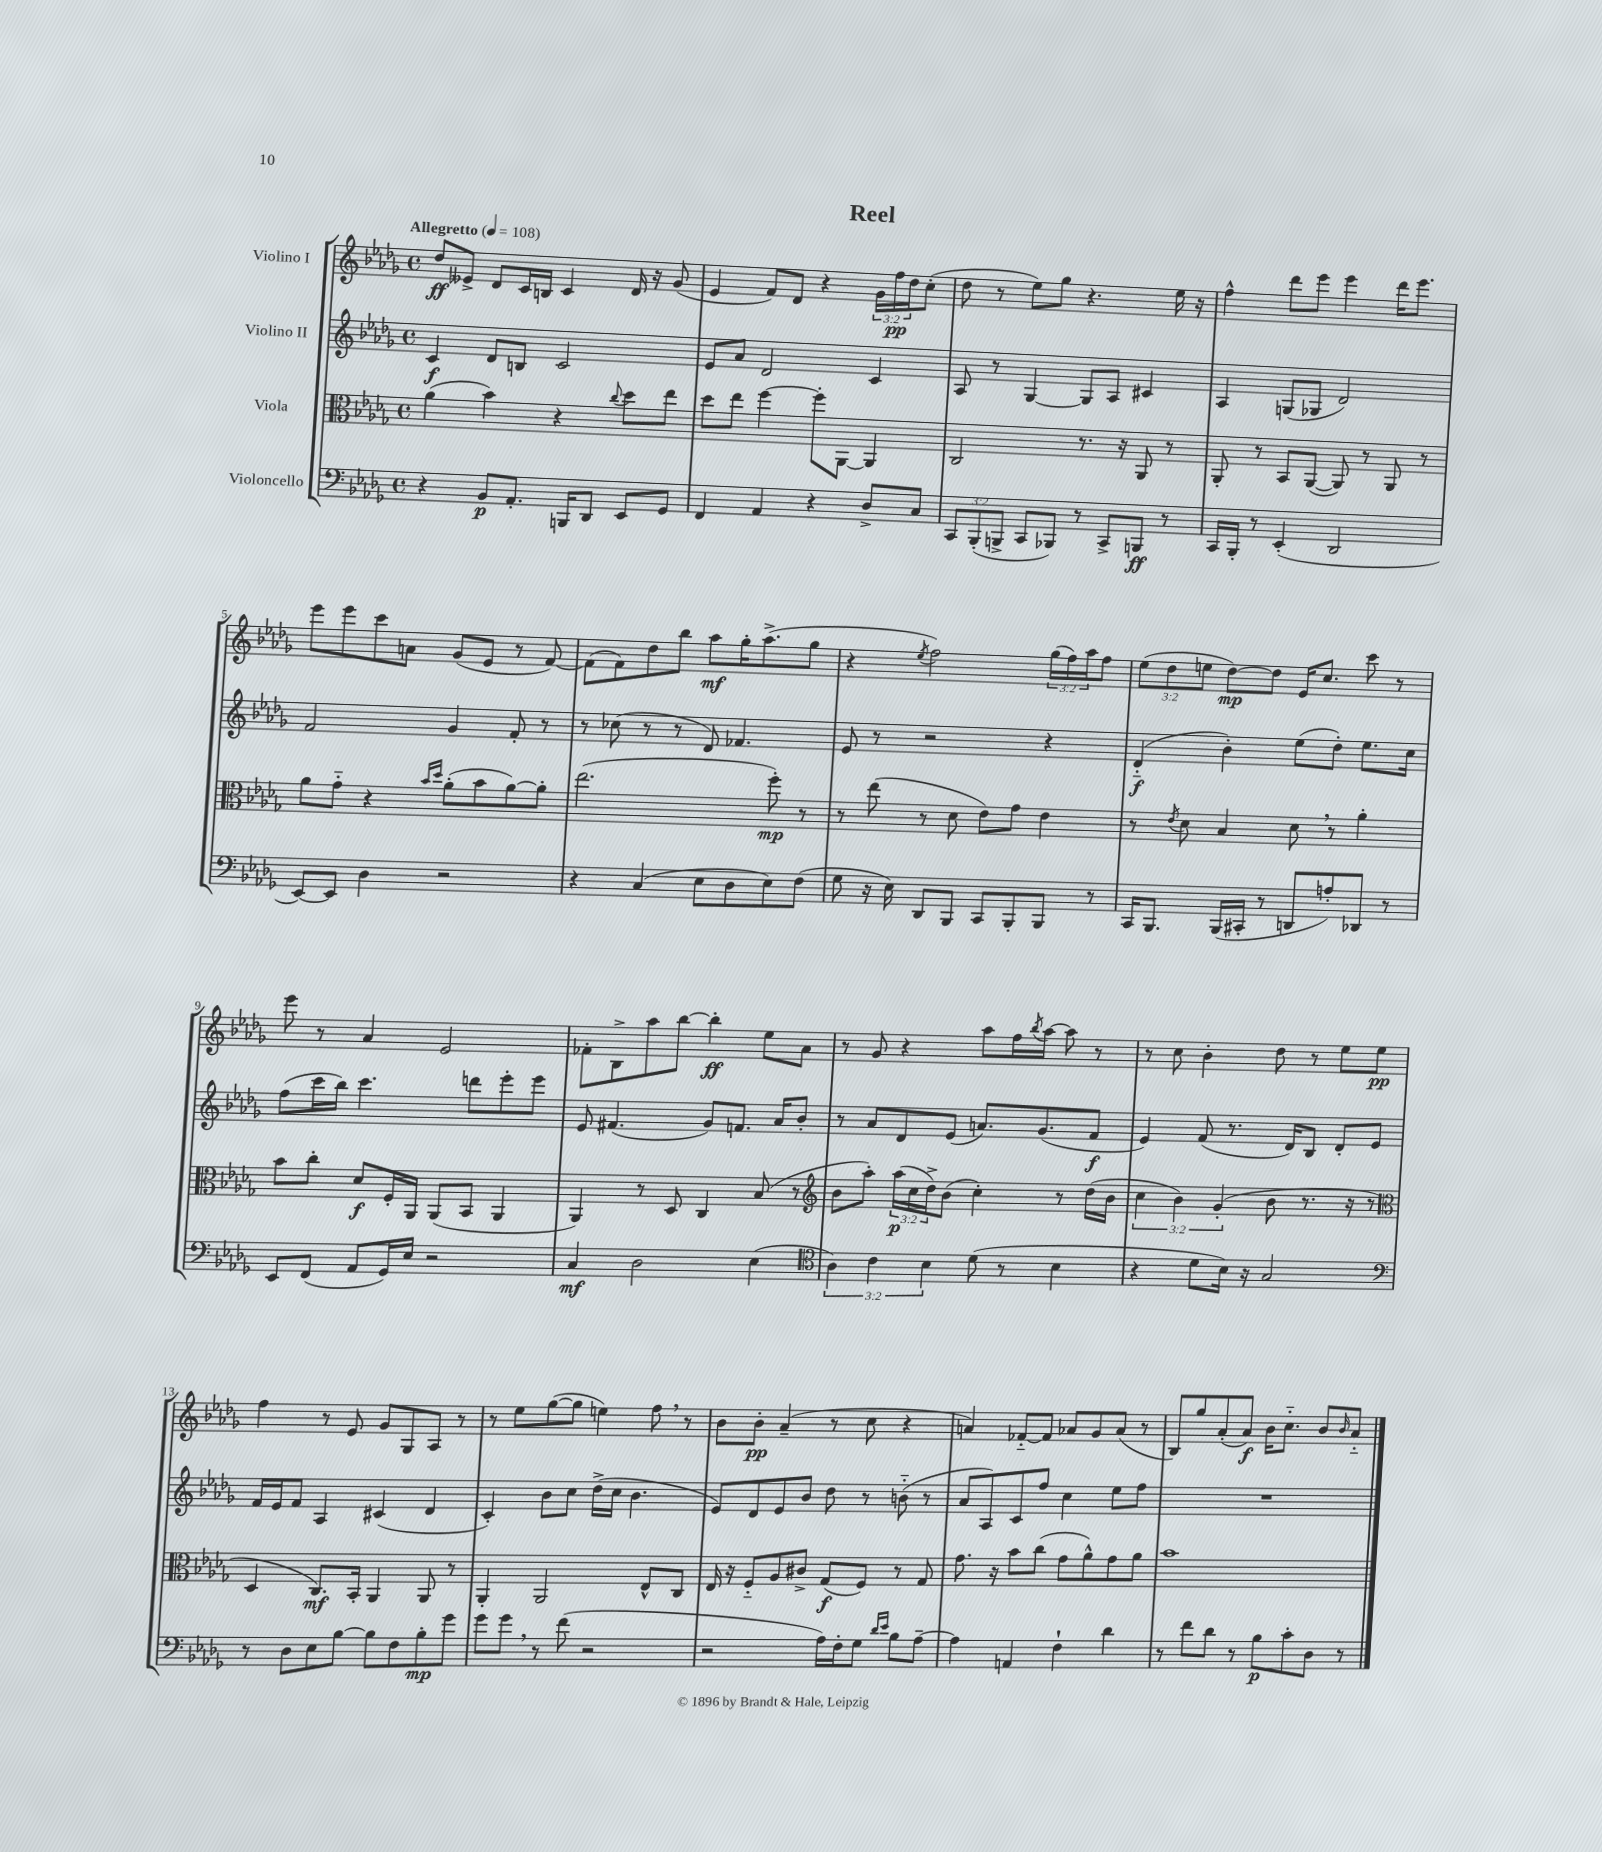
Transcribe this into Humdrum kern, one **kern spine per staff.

**kern	**kern	**kern	**kern
*staff4	*staff3	*staff2	*staff1
*clefF4	*clefC3	*clefG2	*clefG2
*k[b-e-a-d-g-]	*k[b-e-a-d-g-]	*k[b-e-a-d-g-]	*k[b-e-a-d-g-]
*M4/4	*M4/4	*M4/4	*M4/4
*met(c)	*met(c)	*met(c)	*met(c)
*MM108	*MM108	*MM108	*MM108
4r	(4a-	4c	8dd-
.	.	.	8e--^
8BB-	4b-)	8d-	8d-
8.AA-'	.	8B	16c
.	.	.	16B
.	4r	2c	4c
16BBB	.	.	.
8DD-	.	.	.
.	8qqcc	.	.
8EE-	8dd-	.	16d-
.	.	.	16r
8GG-	8ee-	.	(8g-
=	=	=	=
4FF	8dd-	8e-	4e-
.	8ee-	8a-	.
4AA-	[4ff	2d-	8f)
.	.	.	8d-
4r	8ff']	.	4r
.	[8AA-	.	.
8D-^	4AA-]	4c	24g-
.	.	.	24ff
.	.	.	24dd-
8C	.	.	(8cc'
=	=	=	=
12CC	2C	8A-	8dd-
(12BBB-'	.	.	.
.	.	8r	8r
12BBB^	.	.	.
8CC	.	[4G-	8ee-)
8BBB-)	.	.	8gg-
8r	8.r	8G-]	4.r
8CC^	.	8A-	.
.	16r	.	.
8BBB	8AA-	4c#	.
8r	8r	.	16ee-
.	.	.	16r
=	=	=	=
16CC	8AA-'	4A-	4ff^^
16BBB-'	.	.	.
8r	8r	.	.
(4EE-'	8BB-	(8G	8ddd-
.	([8AA-	8G-	8eee-
2DD-	8AA-])	2d-)	4eee-
.	8r	.	.
.	8AA-	.	16ddd-
.	.	.	8.eee-
.	8r	.	.
=	=	=	=
[8EE-)	8a-	2f	8eee-
8EE-]	8g-'~	.	8eee-
4D-	4r	.	8ccc
.	.	.	8a
.	16qqb-	.	.
.	16qqdd-	.	.
2r	(8a-'	4g-	(8g-
.	8b-	.	8e-
.	[8a-)	8f'	8r
.	8a-']	8r	[8f)
=	=	=	=
4r	(2.ee-	8r	(8f]
.	.	(8cc-	8f)
(4C	.	8r	8dd-
.	.	8r	8bb-
8E-	.	8d-)	8aa-
8D-	.	4.f-	16gg-'
.	.	.	(8.aa-^
8E-)	8ff')	.	.
(8F	8r	.	8gg-
=	=	=	=
8G-	8r	8e-	4r
16r	(8ee-	8r	.
16E-)	.	.	.
.	.	.	8qee-
8DD-	8r	2r	2ff)
8BBB-	8d-	.	.
8CC	8e-)	.	.
8BBB-'	8g-	.	.
8BBB-	4e-	4r	(24gg-
.	.	.	24ff)
.	.	.	24aa-
8r	.	.	8ff
=	=	=	=
16CC	8r	(4d-'~	(12ee-
8.BBB-	.	.	.
.	.	.	12dd-
.	8qe-	.	.
.	8d-	.	.
.	.	.	12ee
(16BBB-	4B-	4b-')	[8dd-)
16CC#'	.	.	.
8r	.	.	8dd-]
8DD	8d-	(8ee-	16e-
.	.	.	8.cc
8A')	8r	8dd-')	.
8DD-	4a-'	8.ee-	8ccc
8r	.	.	8r
.	.	16cc	.
=	=	=	=
8EE-	8b-	(8ff	8eee-
(8FF	8cc'	16ccc	8r
.	.	16bb-)	.
8AA-	8d-	4.ccc	4a-
16GG-)	16F'	.	.
16E-	16AA-	.	.
2r	(8AA-	.	2e-
.	8BB-	8ddd	.
.	4AA-	8eee-'	.
.	.	8eee-	.
=	=	=	=
4C	4AA-)	8e-	8f-'
.	.	(4.f#	8B-^
2D-	8r	.	8aa-
.	8D-	.	[8bb-
.	4C	8g-)	4bb-']
.	.	8.f	.
(4E-	(8B-	.	8ee-
.	.	16a-	.
.	8r	8b-'	8a-
=	=	=	=
*clefC4	*clefG2	*	*
6A-)	8b-	8r	8r
.	8aa-')	8a-	8g-
6c	.	.	.
.	(24aa-	8d-	4r
.	24cc	.	.
6B-	24dd-^)	.	.
.	(8b-	(8e-	.
(8d-	4cc')	8.a)	8aa-
8r	.	.	16ff
.	.	.	8qbb-
.	.	(8.g-	[16aa-
4B-	8r	.	8aa-]
.	(16dd-	8f	8r
.	16b-	.	.
=	=	=	=
4r	6cc	4e-)	8r
.	.	.	8cc
.	6b-)	.	.
8d-	.	(8f	4b-'
.	(6g-'	.	.
16B-)	.	8.r	.
16r	.	.	.
2G-	8b-	.	8dd-
.	.	16d-)	.
.	8.r	8B-	8r
.	.	8d-'	8ee-
.	16r	.	.
.	8r	8e-	8ee-
=	=	=	=
*clefF4	*clefC3	*	*
8r	4D-	16f	4ff
.	.	16e-	.
8D-	.	8f	.
8E-	8.C)	4A-	8r
[8B-	.	.	8e-
.	16BB-'	.	.
8B-]	4AA-	(4c#	8g-
8F	.	.	8G-
8B-'	8AA-	4d-	8A-
8g-	8r	.	8r
=	=	=	=
8g-	4AA-'	4c')	8r
8g-	.	.	8ee-
8r	2AA-	8b-	([8gg-
(8f	.	8cc	8gg-]
2r	.	(16dd-^	4ee)
.	.	16cc	.
.	.	4.b-	.
.	8E-^^	.	8ff
.	8C	.	8r
=	=	=	=
2r	16E-	8e-)	8b-
.	16r	.	.
.	8F'~	8d-	8b-'
.	8A-	8e-	(4a-~
.	8c#^	8b-	.
16A-)	(8G-	8dd-	8r
16F'	.	.	.
8G-	8F)	8r	8cc
16qqd-	.	.	.
16qqe-	.	.	.
8B-	8r	(8b'~	4r
[8A-~	8G-	8r	.
=	=	=	=
4A-]	8.g-	8a-	4a)
.	.	8A-)	.
.	16r	.	.
4AA	8b-	8c	[8f-'~
.	(8cc	8ff	8f-]
4F`	8g-	4cc	8a-
.	8a-^^)	.	8g-
4d-	8g-	8ee-	(8a-
.	8a-	8ff	8r
=	=	=	=
8r	1b-	1r	8B-)
8f	.	.	8gg-
8d-	.	.	(8a-'
8r	.	.	8a-)
8B-	.	.	16b-
.	.	.	8.cc'~
8c'	.	.	.
8D-	.	.	8b-
.	.	.	16qqb-
8r	.	.	8a-'~
==	==	==	==
*-	*-	*-	*-
